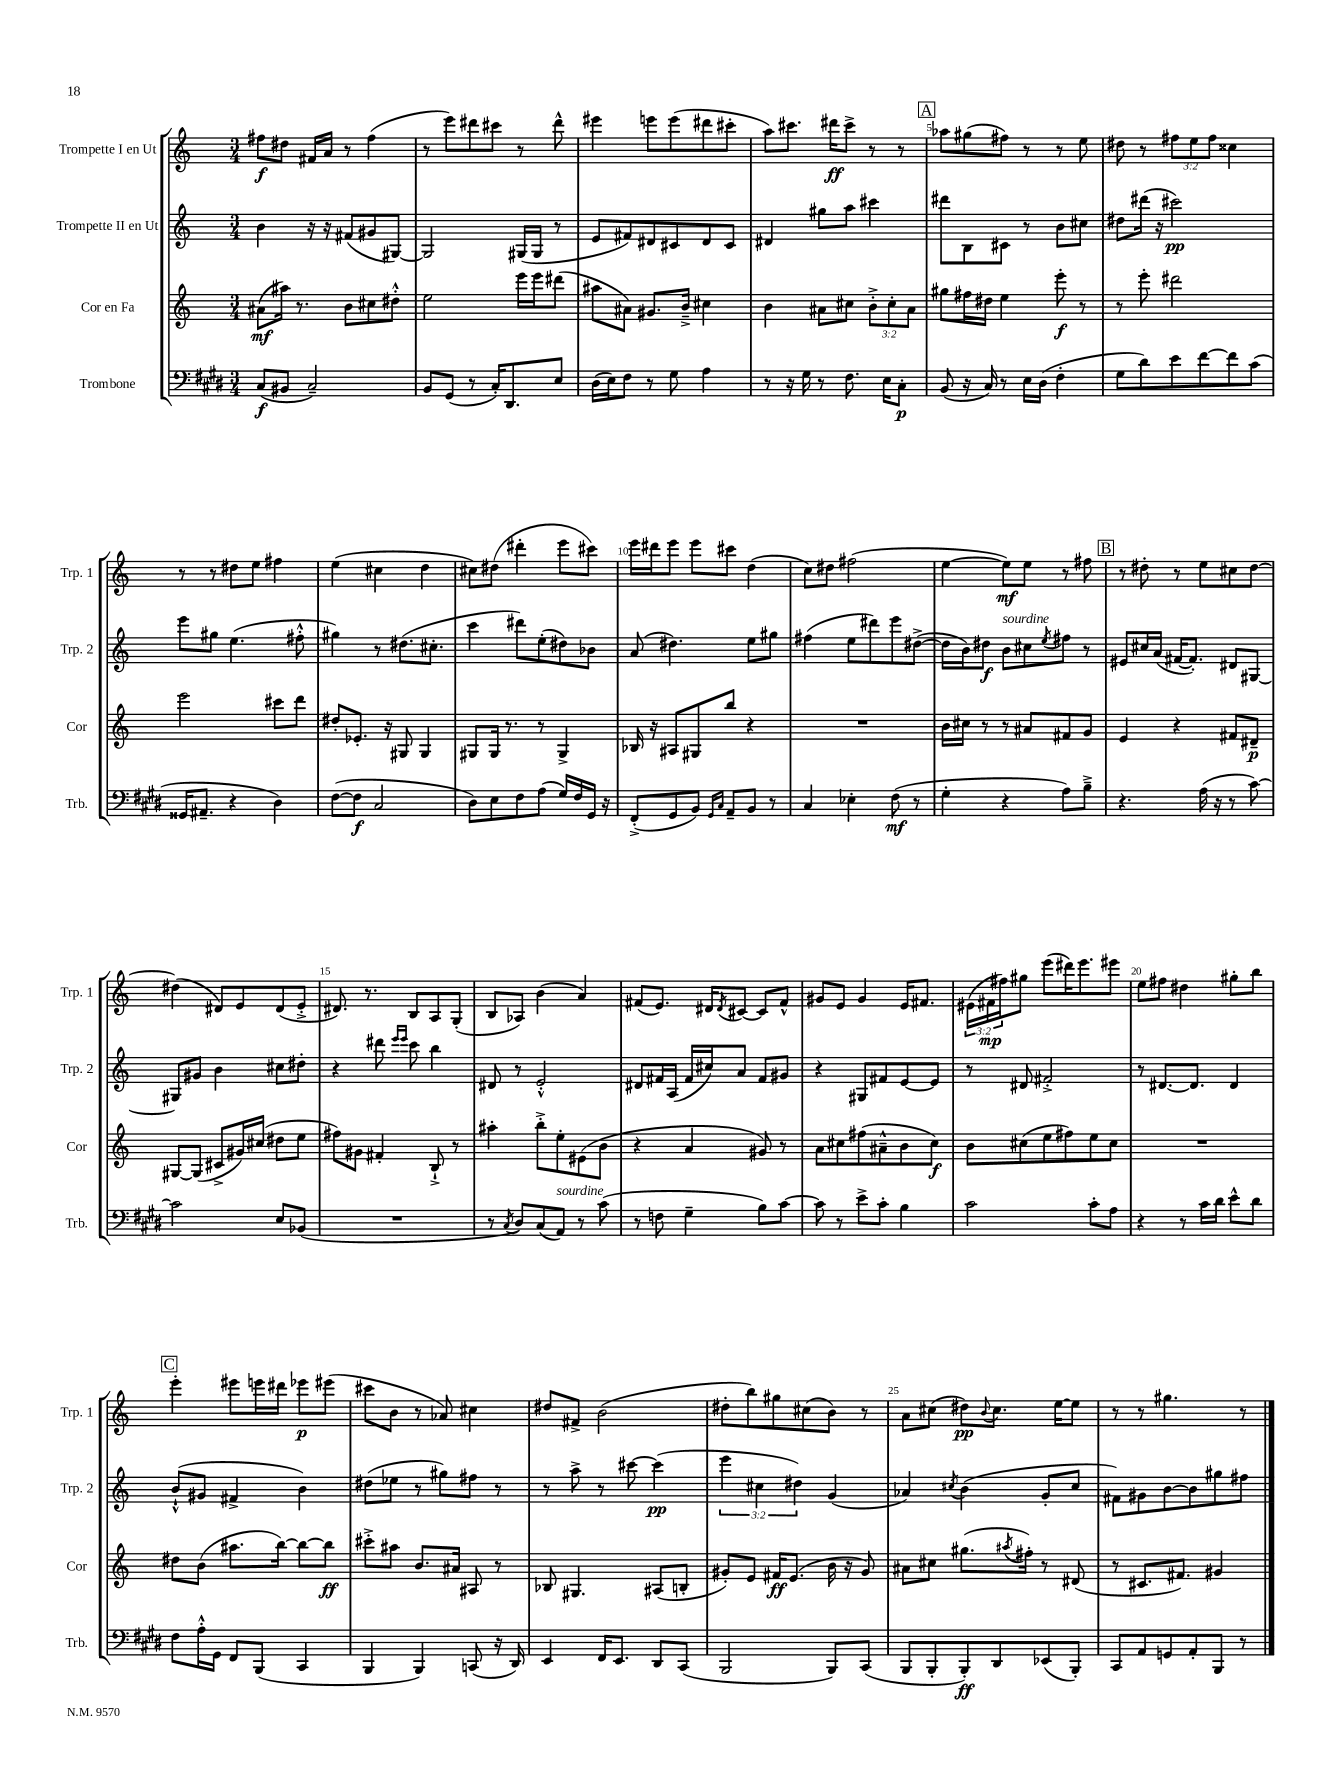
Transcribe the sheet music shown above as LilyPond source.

<<
\new StaffGroup <<
\new Staff = "s0" \with { instrumentName = "Trompette I en Ut" shortInstrumentName = "Trp. 1" } {
    \clef treble \key c \major \numericTimeSignature \time 3/4 \override Staff.TupletNumber.text = #tuplet-number::calc-fraction-text
    fis''8\f dis''8 fis'16 a'16 r8 fis''4( |
    r8 e'''8) dis'''8 cis'''8 r8 dis'''8-^ |
    eis'''4 e'''8 e'''8( dis'''8 cis'''8-. |
    a''8) cis'''8. dis'''16\ff cis'''8-> r8 r8 |
    \mark \markup { \box "A" } aes''8 gis''8( fis''8) r8 r8 e''8 |
    dis''8 r8 \tuplet 3/2 { fis''8 e''8 fis''8 } cisis''4 |
    r8 r8 dis''8 e''8 fis''4 |
    e''4( cis''4 d''4 |
    cis''8) dis''8( dis'''4-. e'''8 cis'''8) |
    e'''16 dis'''16 e'''8 e'''8 cis'''8 d''4( |
    c''8) dis''8 fis''2( |
    e''4~ e''8\mf) e''8 r8 fis''8 |
    \mark \markup { \box "B" } r8 dis''8-. r8 e''8 cis''8 dis''8~ |
    dis''4( dis'8) e'8 dis'8( e'8-.-> |
    dis'8.) r8. b8 a8 g8-.( |
    b8 aes8) b'4( a'4) |
    fis'8( e'8.) dis'16 \acciaccatura { dis'8 } cis'8~ cis'8 fis'8-^ |
    gis'8 e'8 gis'4 e'16 fis'8. |
    \tuplet 3/2 { eis'16( fis'16\mp fis''16) } gis''8 e'''8( dis'''16) e'''8. eis'''8 |
    e''8 fis''8 dis''4 gis''8-. b''8 |
    \mark \markup { \box "C" } e'''4-. eis'''8 e'''16 dis'''16 ees'''8\p eis'''8( |
    cis'''8 b'8 r8 aes'8) cis''4 |
    dis''8 fis'8-> b'2( |
    dis''8-. b''8) gis''8 cis''8( b'8) r8 |
    a'8 cis''8( dis''8\pp) \appoggiatura { b'8 } cis''8. e''16~ e''8 |
    r8 r8 gis''4. r8 \bar "|." |
}
\new Staff = "s1" \with { instrumentName = "Trompette II en Ut" shortInstrumentName = "Trp. 2" } {
    \clef treble \key c \major \numericTimeSignature \time 3/4 \override Staff.TupletNumber.text = #tuplet-number::calc-fraction-text
    b'4 r16 r16 fis'8( gis'8 gis8~) |
    gis2 gis16( gis16 r8 |
    e'8 fis'8) dis'8 cis'8 dis'8 cis'8 |
    dis'4 gis''8 a''8 cis'''4 |
    \mark \markup { \box "A" } dis'''8 b8 cis'8 r8 b'8 cis''8 |
    dis''8 dis'''16( r16 cis'''2\pp) |
    e'''8 gis''8 e''4.( fis''8-.-^ |
    gis''4) r8 dis''8.( cis''8.-. |
    c'''4 dis'''8) e''8-.( dis''8) bes'8 |
    a'8( dis''4.) e''8 gis''8 |
    fis''4( e''8 dis'''8) e'''8 dis''8~->( |
    dis''16 b'16) dis''8\f b'8^\markup { \italic "sourdine" } cis''8 \acciaccatura { e''8 } fis''8 r8 |
    \mark \markup { \box "B" } eis'8 cis''16 a'16( fis'16~ fis'8.-.) dis'8 gis8~ |
    gis8 gis'8 b'4 cis''8 dis''8-. |
    r4 dis'''8 \grace { e'''16 e'''16 } c'''8 b''4 |
    dis'8 r8 e'2-.-^ |
    dis'8 fis'16 a16( fis'16 cis''16) a'8 fis'8 gis'8 |
    r4 gis8 fis'8 e'8~ e'8 |
    r8 dis'8 fis'2-.-> |
    r8 dis'8.~ dis'8. dis'4 |
    \mark \markup { \box "C" } b'8-!-^( gis'8 fis'4-> b'4) |
    dis''8( ees''8 r8 gis''8) fis''8 r8 |
    r8 a''8-> r8 cis'''8~ cis'''4\pp( |
    \tuplet 3/2 { e'''4 cis''4 dis''4) } g'4( |
    aes'4) \acciaccatura { cis''8 } b'4( g'8-. cis''8 |
    fis'8) gis'8 b'8~ b'8 gis''8 fis''8 \bar "|." |
}
\new Staff = "s2" \with { instrumentName = "Cor en Fa" shortInstrumentName = "Cor" } {
    \clef treble \key c \major \numericTimeSignature \time 3/4 \override Staff.TupletNumber.text = #tuplet-number::calc-fraction-text
    ais'8\mf( ais''16) r8. b'8 cis''8 dis''8-.-^ |
    e''2 e'''16 e'''16 dis'''8( |
    ais''8 ais'8) gis'8. b'16---> cis''4 |
    b'4 ais'8 cis''8 \tuplet 3/2 { b'8-.-> cis''8-. ais'8 } |
    \mark \markup { \box "A" } gis''8 fis''16 dis''16 e''4 e'''8-.\f r8 |
    r8 e'''8-. dis'''2 |
    e'''2 cis'''8 d'''8 |
    dis''8-. ees'8.-. r16 gis8 gis4 |
    gis8 gis16 r8. r8 gis4-> |
    bes16 r16 ais8 gis8 b''8 r4 |
    R2. |
    b'16 cis''16 r8 r8 ais'8 fis'8 g'8 |
    \mark \markup { \box "B" } e'4 r4 fis'8 dis'8--\p |
    gis8~ gis8( cis'8-> gis'16) cis''16( dis''8 e''8 |
    fis''8) gis'8 fis'4-. b8-!-> r8 |
    ais''4-. b''8-.-> e''8-. eis'8( b'8 |
    r4 a'4 gis'8) r8 |
    a'8 cis''8 fis''8( ais'8---^ b'8 cis''8\f) |
    b'8 cis''8( e''8 fis''8) e''8 cis''8 |
    R2. |
    \mark \markup { \box "C" } dis''8 b'8( ais''8. b''16~) b''8~ b''8\ff |
    cis'''8-.-> ais''8 b'8. ais'16 ais8 r8 |
    bes8 gis4. ais8( b8-. |
    gis'8-.) e'8 fis'16\ff e'8.( b'16 r16 gis'8) |
    ais'8 cis''8 gis''8.( \acciaccatura { ais''8 } fis''16-.) r8 dis'8( |
    r8 cis'8. fis'8.) gis'4 \bar "|." |
}
\new Staff = "s3" \with { instrumentName = "Trombone" shortInstrumentName = "Trb." } {
    \clef bass \key e \major \numericTimeSignature \time 3/4
    cis8\f( bis,8 cis2--) |
    b,8 gis,8( r8 cis16-.) dis,8. e8 |
    dis16( e16) fis8 r8 gis8 a4 |
    r8 r16 gis16 r8 fis8. e16 cis8-.\p |
    \mark \markup { \box "A" } b,8( r16 cis16) r8 e16 dis16( fis4-. |
    gis8 dis'8) e'8 fis'8~ fis'8 cis'8( |
    gisis,16 ais,8.-- r4 dis4) |
    fis8~( fis8\f cis2 |
    dis8) e8 fis8 a8( gis16) fis16 gis,16 r16 |
    fis,8-.->( gis,8 b,8) \grace { gis,16 cis16 } a,8-- b,8 r8 |
    cis4 ees4-. fis8\mf( r8 |
    gis4-. r4 a8) b8---> |
    \mark \markup { \box "B" } r4. a16( r16 r8 cis'8~) |
    cis'2 e8 bes,8( |
    R2. |
    r8 \acciaccatura { cis8 } dis8) cis8( a,8^\markup { \italic "sourdine" }) r8 cis'8( |
    r8 f8 gis4-- b8) cis'8~ |
    cis'8 r8 e'8-> cis'8-. b4 |
    cis'2 cis'8-. a8 |
    r4 r8 cis'16 dis'16 e'8-^ dis'8 |
    \mark \markup { \box "C" } fis8 a16-.-^ gis,16 fis,8 b,,8( cis,4 |
    b,,4 b,,4) c,8( r16 dis,16) |
    e,4 fis,16 e,8. dis,8 cis,8( |
    b,,2 b,,8) cis,8( |
    b,,8 b,,8-. b,,8-.\ff) dis,8 ees,8( b,,8-.) |
    cis,8 a,8 g,8 a,8-. b,,8 r8 \bar "|." |
}
>>
>>
\layout { \context { \Score \override BarNumber.break-visibility = ##(#f #t #t) barNumberVisibility = #(every-nth-bar-number-visible 5) } }
